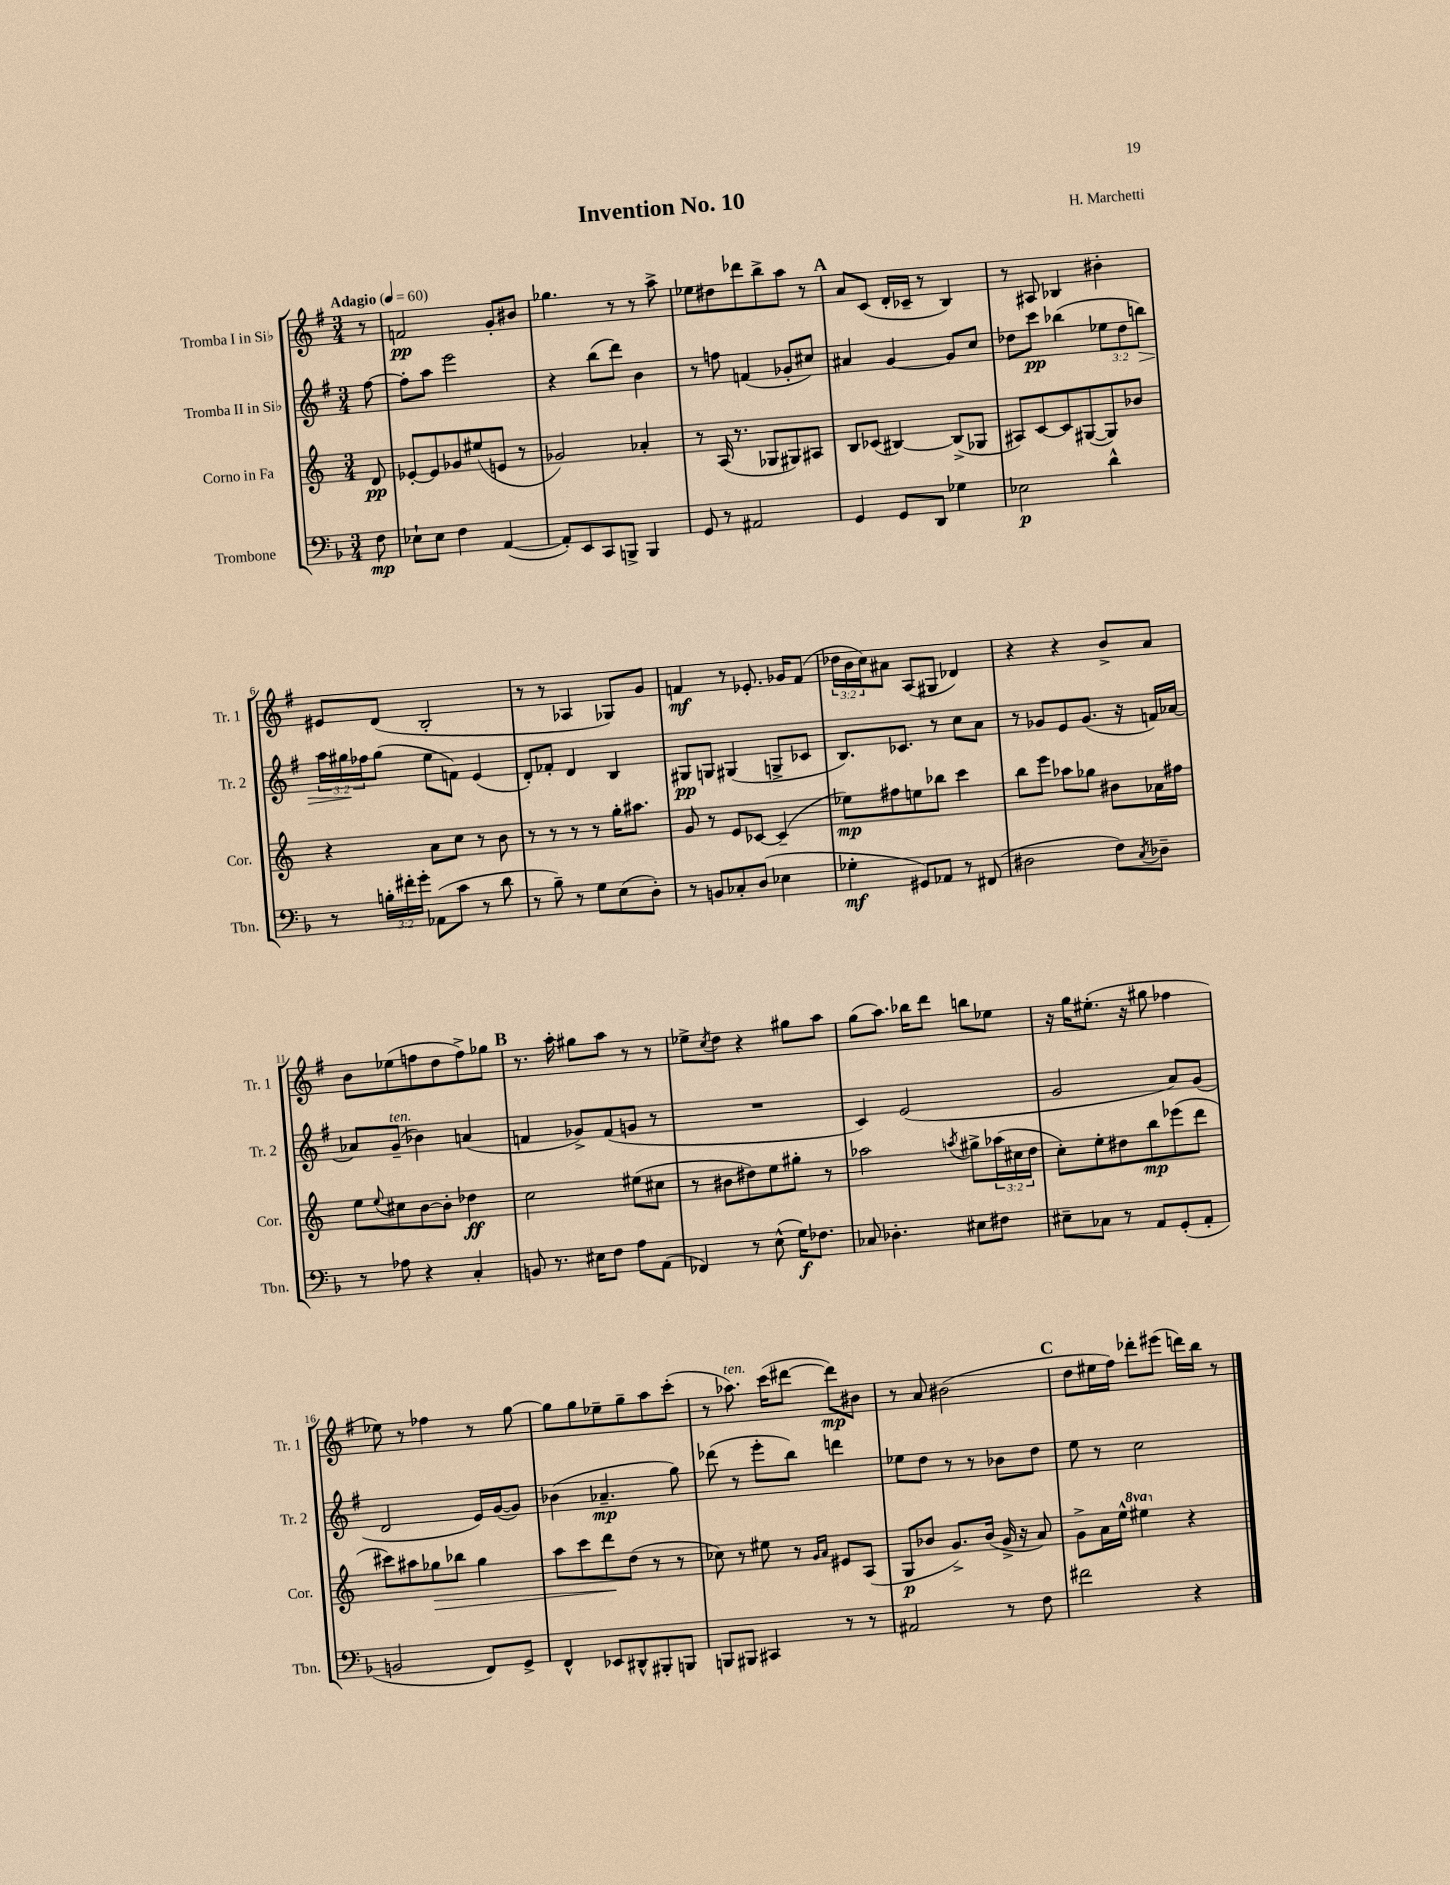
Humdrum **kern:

**kern	**dynam	**kern	**dynam	**kern	**dynam	**kern	**dynam
*part4	*part4	*part3	*part3	*part2	*part2	*part1	*part1
*staff4	*staff4	*staff3	*staff3	*staff2	*staff2	*staff1	*staff1
*I"Trombone	*	*I"Corno in Fa	*	*I"Tromba II in Si♭	*	*I"Tromba I in Si♭	*
*I'Tbn.	*	*I'Cor.	*	*I'Tr. 2	*	*I'Tr. 1	*
*clefF4	*	*clefG2	*	*clefG2	*	*clefG2	*
*k[b-]	*	*k[]	*	*k[f#]	*	*k[f#]	*
*M3/4	*	*M3/4	*	*M3/4	*	*M3/4	*
*MM60	*	*MM60	*	*MM60	*	*MM60	*
=	=	=	=	=	=	=	=
!	!	!	!	!	!	!LO:TX:a:B:t=Adagio	!
8F\	mp	8d/	pp	[8ff#\	.	8r	.
=1	=1	=1	=1	=1	=1	=1	=1
8E-X`\L	.	[8e-X'/L	.	8ff#'\L]	.	2fn/	pp
8E-\J	.	8e-/]	.	8aa\J	.	.	.
4F\	.	8g-X/	.	2eee\	.	.	.
.	.	(8ee#X/	.	.	.	.	.
([4AA/	.	8en/J	.	.	.	8g'/L	.
.	.	8r	.	.	.	8b#X/J	.
=2	=2	=2	=2	=2	=2	=2	=2
8AA'/L])	.	2g-X/)	.	4r	.	4.gg-X\	.
8EE/	.	.	.	.	.	.	.
8CC/	.	.	.	(8bb\L	.	.	.
8BBBn^/J	.	.	.	8ddd\J)	.	8r	.
4BBB/	.	4a-X'/	.	4b\	.	8r	.
.	.	.	.	.	.	8aa^\	.
=3	=3	=3	=3	=3	=3	=3	=3
8GG/	.	8r	.	8r	.	8ee-X\L	.
8r	.	(16A/	.	8ffn\	.	8dd#X\	.
.	.	8.r	.	.	.	.	.
2AA#X/	.	.	.	(4fn/	.	8ddd-X\	.
.	.	8G-X/L	.	.	.	8bb^\	.
.	.	8G#X/)	.	8g-X'/L	.	8aa\J	.
.	.	8A#X/J	.	8cc#X/J)	.	8r	.
!!LO:REH:place=s1:t=A
=4	=4	=4	=4	=4	=4	=4	=4
4GG/	.	8B/L	.	4a#X/	.	8a/L	.
.	.	(8c-X/J	.	.	.	(8c/J	.
8GG/L	.	[4B#X/)	.	[4g/	.	16d'/LL	.
.	.	.	.	.	.	16c-X~/JJ	.
8DD/J	.	.	.	.	.	8r	.
4G-X\	.	(8B#^/L]	.	8g/L]	.	4B/)	.
.	.	8G-X/J	.	8cc/J	.	.	.
=5	=5	=5	=5	=5	=5	=5	=5
2E-X\	p	8A#X/L)	.	8dd-X\L	.	8r	.
.	.	[8c/	.	8ccc\J	pp	8A#X/	.
.	.	8c/]	.	(4bb-X\	.	4B-X/	.
.	.	([8G#X/	.	.	.	.	.
4d^^\	.	8G#/])	.	12ee-X\L	.	4b#X'\	.
.	.	.	.	12dd-\	.	.	.
.	.	8b-X/J	.	.	.	.	.
!	!	!	!	!	!LO:HP:b	!	!
.	.	.	.	12bbn\J)	>	.	.
!!LO:LB:g=z
=6	=6	=6	=6	=6	=6	=6	=6
8r	.	4r	.	24aa\LL	.	8e#X/L	.
.	.	.	.	24gg#X\	.	.	.
.	.	.	.	24ff-X\J	]	.	.
24Bn'\LL	.	.	.	(8gg#\J	.	(8d/J	.
24f#X'\	.	.	.	.	.	.	.
24g'\JJ	.	.	.	.	.	.	.
(8AA-X\L	.	8a\L	.	8ee\L	.	2B'/	.
8c\J	.	8cc\J	.	8fn\J)	.	.	.
8r	.	8r	.	(4e/	.	.	.
8d\	.	8b\	.	.	.	.	.
=7	=7	=7	=7	=7	=7	=7	=7
8r	.	8r	.	8d'/L)	.	8r	.
8B-~\)	.	8r	.	8f-X'/J	.	8r	.
8r	.	8r	.	4d/	.	4A-X/	.
8G\L	.	8r	.	.	.	.	.
(8E\	.	16gg'\KL	.	4B/	.	8G-X/L)	.
.	.	8.aa#X\J	.	.	.	.	.
8D'\J)	.	.	.	.	.	8g/J	.
=8	=8	=8	=8	=8	=8	=8	=8
8r	.	8g/	.	8G#X/L	pp	4fn/	mf
8BBn/L	.	8r	.	8Gn/J	.	.	.
8C-X'/	.	8e/L	.	(4G#X/	.	8r	.
(8D/J	.	[8c-X/J	.	.	.	8.e-X'/	.
4E-X\	.	(4c-~/]	.	8Gn^/L	.	.	.
.	.	.	.	.	.	16g-X/KL	.
.	.	.	.	8c-X/J	.	(8f/J	.
=9	=9	=9	=9	=9	=9	=9	=9
4G-X'\	mf	8ee-X\L)	mp	8.B/L)	.	24dd-X\LL	.
.	.	.	.	.	.	24b\	.
.	.	.	.	.	.	24cc\J)	.
.	.	8ff#X\	.	.	.	8a#X\J	.
.	.	.	.	8.c-X/J	.	.	.
8GG#X/L)	.	8een\	.	.	.	(8A/L	.
8AA-X/J	.	8bb-X\J	.	8r	.	8G#X/J	.
8r	.	4ccc\	.	8cc\L	.	4d-X/)	.
(8FF#X/	.	.	.	8a\J	.	.	.
=10	=10	=10	=10	=10	=10	=10	=10
2D#X\	.	8bb\L	.	8r	.	4r	.
.	.	8eee\J	.	8g-X/L	.	.	.
.	.	8aa-X\L	.	8e/	.	4r	.
.	.	8gg-X\J	.	(8.g-/J	.	.	.
8F\L)	.	8b#X\L	.	.	.	8b^/L	.
.	.	.	.	16r	.	.	.
8qC/	.	.	.	.	.	.	.
8D-X~\J	.	16a-X\L	.	16fn/LL)	.	8a/J	.
.	.	16ff#X\JJ	.	[16a-X/JJ	.	.	.
!!LO:LB:g=z
=11	=11	=11	=11	=11	=11	=11	=11
8r	.	8ee\L	.	8a-X/L]	.	8b\L	.
.	.	8qqee/	.	.	.	.	.
!	!	!	!	!LO:TX:a:i:t=ten.	!	!	!
8A-X\	.	8cc#X\	.	(8g~/J	.	(8ee-X\	.
4r	.	[8b\	.	4b-X\)	.	8ffn\	.
.	.	8b'\J]	.	.	.	8dd\	.
4C'/	.	4dd-X\	ff	(4an/	.	8ff^\)	.
.	.	.	.	.	.	8gg-X\J	.
!!LO:REH:place=s1:t=B
=12	=12	=12	=12	=12	=12	=12	=12
8BBn/	.	2cc\	.	4fn/	.	8.r	.
8.r	.	.	.	.	.	.	.
.	.	.	.	.	.	16aa'\	.
.	.	.	.	8g-X^/L)	.	8gg#X\L	.
16E#X\KL	.	.	.	.	.	.	.
8F\J	.	.	.	(8f/	.	8aa\J	.
8A\L	.	(8ee#X\L	.	8gn/J	.	8r	.
(8AA\J	.	8cc#X\J	.	8r	.	8r	.
=13	=13	=13	=13	=13	=13	=13	=13
4FF-X/)	.	8r	.	2.r	.	8ee-X^\L	.
.	.	.	.	.	.	8qcc/	.
.	.	8b#X\L	.	.	.	8dd\J	.
8r	.	8dd#X\)	.	.	.	4r	.
(8E^^\	.	8ee\	.	.	.	.	.
16G\KL)	f	8gg#X'\J	.	.	.	8gg#X\L	.
8.F-X\J	.	.	.	.	.	.	.
.	.	8r	.	.	.	8aa\J	.
=14	=14	=14	=14	=14	=14	=14	=14
8C-X/	.	2aa-X\	.	4c/)	.	(8gg\L	.
4.D-X'\	.	.	.	.	.	8.aa\J)	.
.	.	.	.	(2e/	.	.	.
.	.	.	.	.	.	16bb-X\KL	.
.	.	.	.	.	.	8ddd\J	.
.	.	8qaan/	.	.	.	.	.
8E#X\L	.	8gg#X^\L	.	.	.	8bbn\L	.
8F#X\J	.	(24aa-X\L	.	.	.	8ee-X\J	.
.	.	24cc#X\	.	.	.	.	.
.	.	24dd\JJ	.	.	.	.	.
=15	=15	=15	=15	=15	=15	=15	=15
8E#X~\L	.	8cc'\L)	.	2g/	.	16r	.
.	.	.	.	.	.	16gg\KL	.
8C-X\J	.	8ee'\	.	.	.	(8.ee#X'\J	.
8r	.	8dd#X\	.	.	.	.	.
.	.	.	.	.	.	16r	.
8AA/L	.	8bb\	mp	.	.	8gg#X\	.
(8GG'/	.	(8eee-X\	.	8a/L)	.	4ff-X\	.
8AA'/J	.	8ddd\J	.	(8g/J	.	.	.
!!LO:LB:g=z
=16	=16	=16	=16	=16	=16	=16	=16
2BBn/	.	8ccc#X\L)	.	2d/	.	8ee-X\)	.
.	.	8aa#X\	.	.	.	8r	.
!	!	!	!LO:HP:b	!	!	!	!
.	.	8gg-X\	>	.	.	4ff-X\	.
.	.	8bb-X\J	.	.	.	.	.
8FF/L)	.	4gg-\	.	16e/LL)	.	8r	.
.	.	.	.	([16g/J	.	.	.
8GG^/J	.	.	.	8g/J])	.	[8gg\	.
=17	=17	=17	=17	=17	=17	=17	=17
4FF^^/	.	8aa\L	.	(4b-X\	.	8gg\L]	.
.	.	8ccc\	.	.	.	8gg\	.
8EE-X/L	.	8ddd\	.	4.a-X~/	mp	8ee-X~\	.
8DD#X^^/	.	(8dd\J	]	.	.	8gg~\	.
8BBB#X'/	.	8r	.	.	.	8aa\	.
8BBBn/J	.	8r	.	8gg\)	.	(8ccc'\J	.
=18	=18	=18	=18	=18	=18	=18	=18
8BBBn/L	.	8cc-X\)	.	(8ddd-X\	.	8r	.
!	!	!	!	!	!	!LO:TX:a:i:t=ten.	!
8BBB#X/J	.	8r	.	8r	.	8.aa-X\)	.
4CC#X/	.	8ee#X\	.	8eee'\L	.	.	.
.	.	.	.	.	.	(16ccc\KL	.
.	.	8r	.	8bb\J)	.	[8ddd#X\J	.
.	.	16qqg/LL	.	.	.	.	.
.	.	16qqa/JJ	.	.	.	.	.
8r	.	8e#X/L	.	4dddn\	.	8ddd#\L])	mp
8r	.	(8A/J	.	.	.	8b#X\J	.
=19	=19	=19	=19	=19	=19	=19	=19
2AA#X/	.	8G/L	p	8ee-X\L	.	8r	.
.	.	8b-X/J	.	8dd\J	.	8a/	.
.	.	8.g^/L)	.	8r	.	(2b#X\	.
.	.	.	.	8r	.	.	.
.	.	(16b-/Jk	.	.	.	.	.
8r	.	16g^/	.	8b-X\L	.	.	.
.	.	16r	.	.	.	.	.
8F\	.	8a/)	.	8dd\J	.	.	.
!!LO:REH:place=s1:t=C
=20	=20	=20	=20	=20	=20	=20	=20
2f#X\	.	8g^\L	.	8ee\	.	8dd\L	.
.	.	16a\L	.	8r	.	16ee#X\L	.
.	.	16ee^^\JJ	.	.	.	16ff#\JJ)	.
*	*	*8va	*	*	*	*	*
.	.	4eee#X\	.	2cc\	.	8ddd-X'\L	.
.	.	.	.	.	.	(8eee#X\J	.
*	*	*X8va	*	*	*	*	*
4r	.	4r	.	.	.	16dddn\LL)	.
.	.	.	.	.	.	16bb\JJ	.
.	.	.	.	.	.	8r	.
==	==	==	==	==	==	==	==
*-	*-	*-	*-	*-	*-	*-	*-
